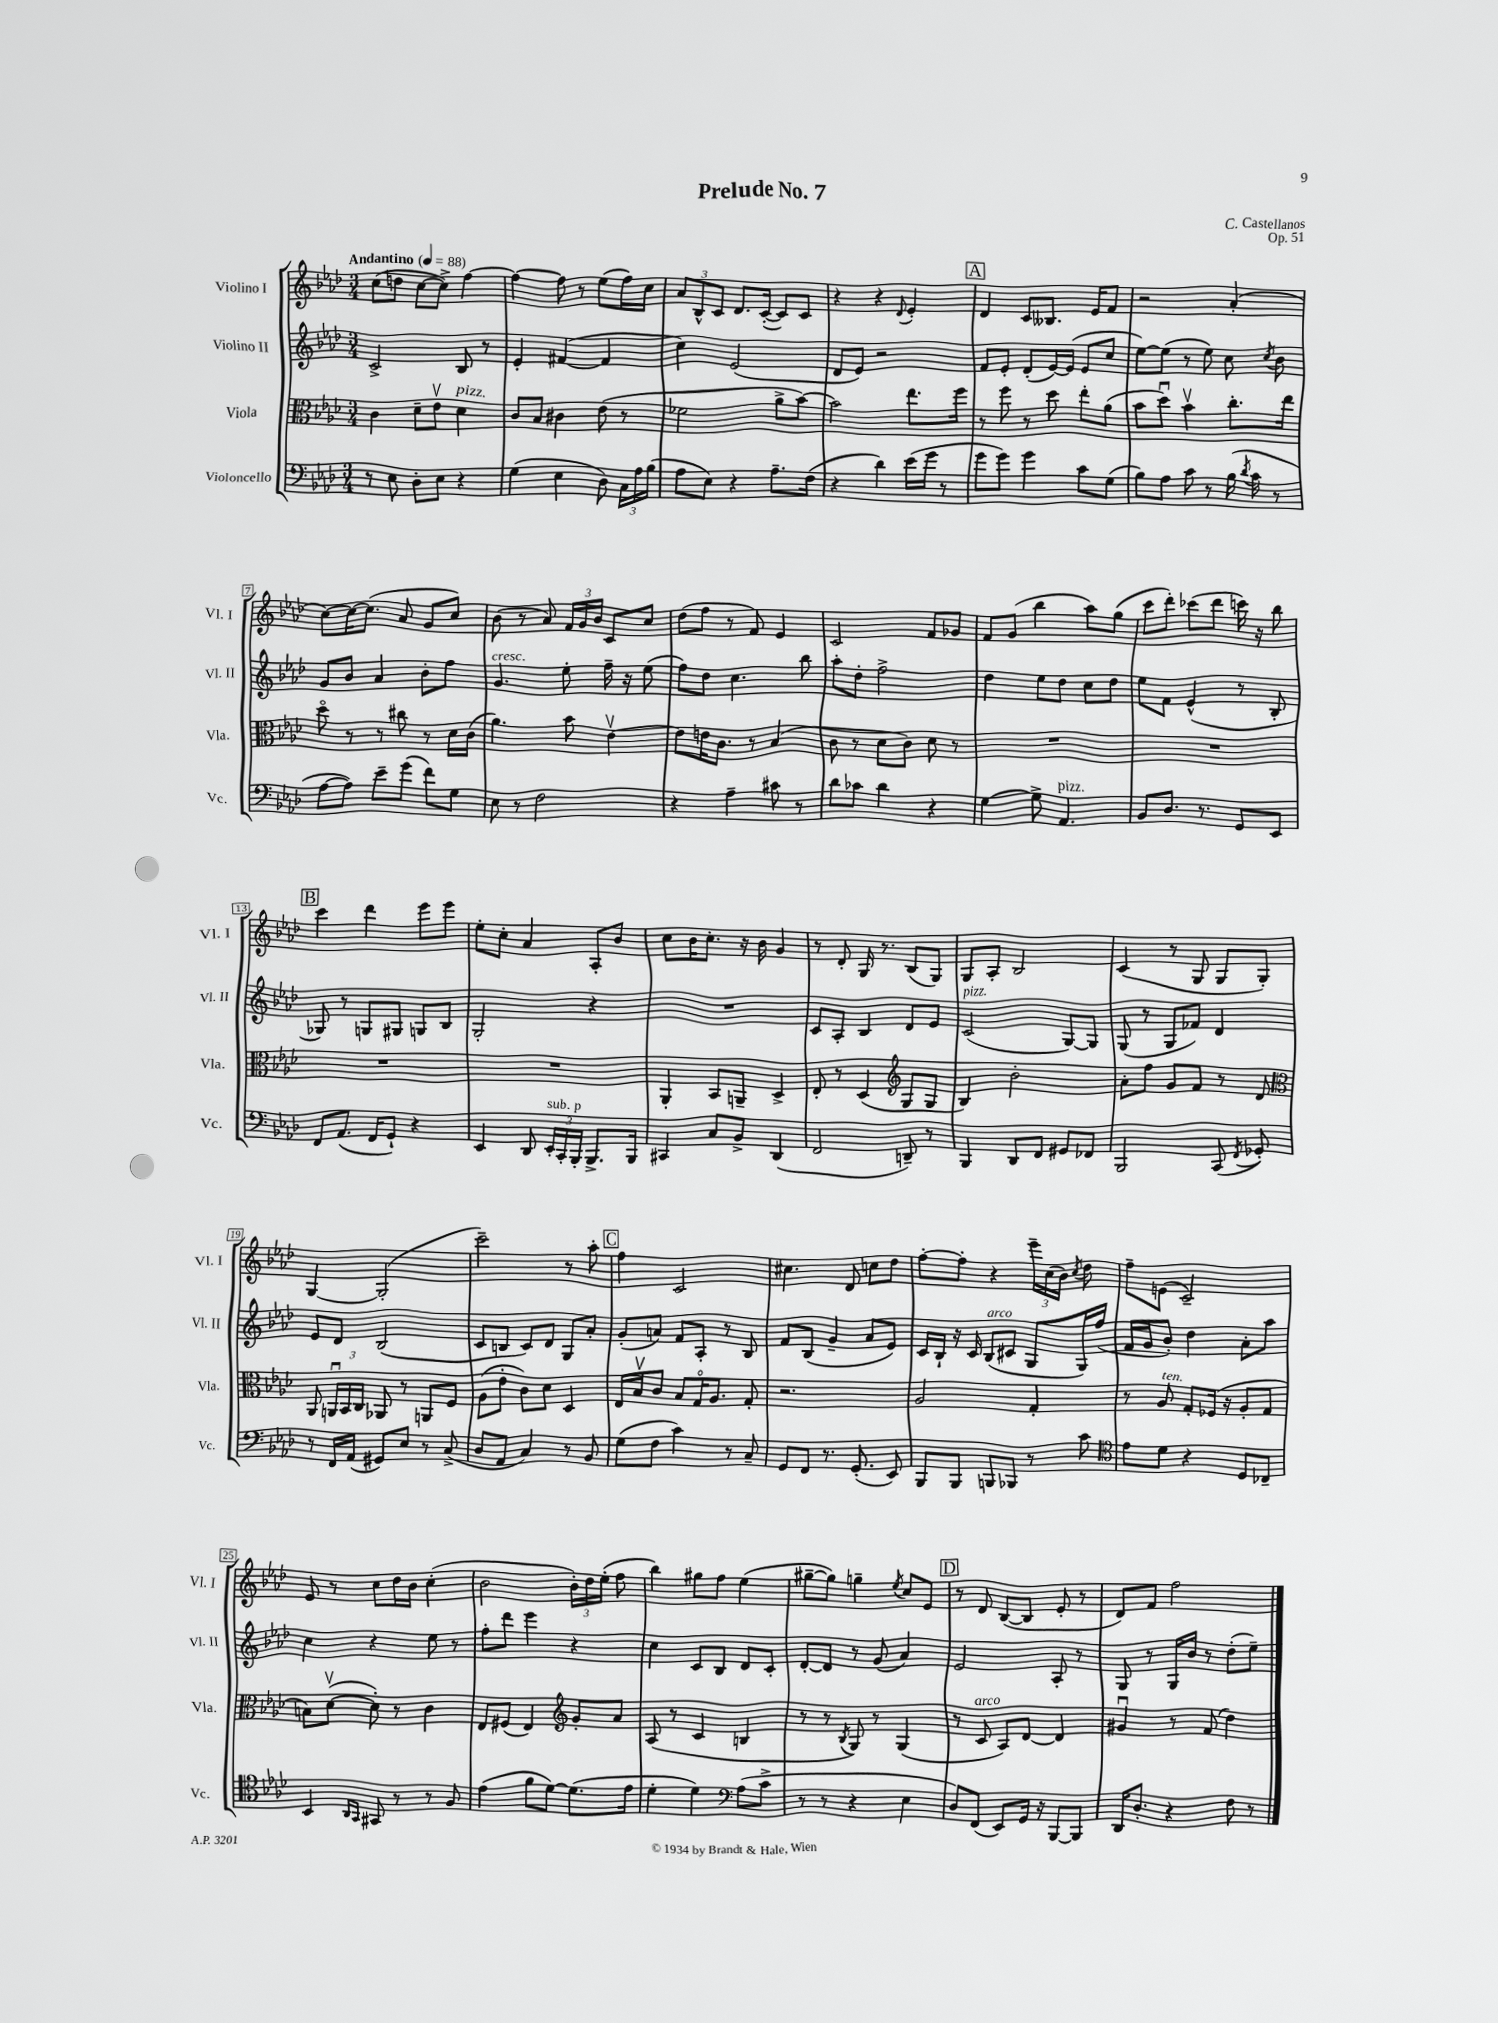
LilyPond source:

\header { title = "Prelude No. 7" composer = "C. Castellanos" opus = "Op. 51" }
<<
\new StaffGroup <<
\new Staff = "s0" \with { instrumentName = "Violino I" shortInstrumentName = "Vl. I" } {
    \clef treble \key aes \major \numericTimeSignature \time 3/4 \tempo "Andantino" 4 = 88
    \autoBeamOff c''8[( d''8] c''8[~ c''8]->) f''4~ |
    f''4~ f''8 r8 ees''8[( f''16) c''16] |
    \tuplet 3/2 { aes'8[ bes8-^ c'8] } des'8.[ c'16]~-.( c'8[) c'8] |
    r4 r4 \appoggiatura { des'8 } ees'4-. |
    \mark \markup { \box "A" } des'4 c'8[ beses8.] ees'16[ f'8] |
    r2 aes'4-.( |
    c''8[~) c''16~ c''8.]( aes'8 g'8[ c''8]) |
    bes'8( r8 aes'8) \tuplet 3/2 { f'16[ g'16 bes'16] } c'8[ c''8] |
    des''8[( f''8] r8 f'8) ees'4 |
    c'2 f'8[ ges'8] |
    f'8[ g'8]( bes''4 aes''8[) g''8]( |
    c'''8[ des'''8]-.) ces'''8[( des'''8] c'''16) r16 bes''8 |
    \mark \markup { \box "B" } c'''4 des'''4 ees'''8[ ees'''8] |
    ees''8[-. c''8]-. aes'4 aes8[-. bes'8] |
    c''8[ bes'16 c''8.]-. r16 bes'16 g'4 |
    r8 des'8-. g16 r8. bes8[( g8]) |
    g8[ aes8]-. bes2 |
    c'4( r8 g8 g8[ g8]-.) |
    g4~ g2-.( |
    c'''2--) r8 aes''8-. |
    \mark \markup { \box "C" } f''4 c'2 |
    cis''4. des'8 c''8[ des''8] |
    f''8[~-. f''8]-. r4 \tuplet 3/2 { ees'''16[-- c''16( bes'16]) } \acciaccatura { c''8 } des''8 |
    f''8[-- e'8]( c'2--) |
    ees'8 r8 c''8[ des''16 bes'16] c''4-.( |
    bes'2 \tuplet 3/2 { bes'16[-.) des''16 ees''16]-.( } f''8 |
    bes''4) gis''8[ f''8] ees''4( |
    gis''8[~-- gis''8]) g''4-- \acciaccatura { ees''8 } c''8[ ees'8] |
    \mark \markup { \box "D" } r8 des'8 bes8[~( bes8] ees'8-. r8 |
    des'8[) f'8] f''2 \bar "|." |
}
\new Staff = "s1" \with { instrumentName = "Violino II" shortInstrumentName = "Vl. II" } {
    \clef treble \key aes \major \numericTimeSignature \time 3/4
    \autoBeamOff c'2-> bes8 r8 |
    ees'4-. fis'4~( fis'4 |
    c''4) ees'2( |
    des'8[ ees'8]) r2 |
    \mark \markup { \box "A" } f'8[ ees'8]-. des'8[-.( ees'16~) ees'16]( ees'8[ c''8] |
    ees''8[~) ees''8]( r8 ees''8) c''8 \acciaccatura { c''8 } bes'8 |
    g'8[ bes'8] aes'4 bes'8[-. f''8] |
    g'4.^\markup { \italic "cresc." } ees''8-. f''16-- r16 ees''8( |
    f''8[) des''8] c''4. bes''8 |
    aes''8[-. des''8]-. f''2-> |
    des''4 ees''8[ des''8] c''8[ des''8] |
    ees''8[ f'8] ees'4-^( r8 bes8-. |
    \mark \markup { \box "B" } ges8) r8 g8[ gis8] g8[ bes8] |
    g2-. r4 |
    R2. |
    c'8[ aes8]-. bes4 des'8[ ees'8] |
    c'2^\markup { \italic "pizz." }( g8[~) g8] |
    g8( r8 g8[ fes'8]) des'4 |
    ees'8[ des'8] bes2( |
    c'8[ b8] c'8[) des'8] g8[ aes'8]-. |
    \mark \markup { \box "C" } g'8[-.( a'8]) f'8[ aes8]-. r8 bes8 |
    f'8[ bes8]( g'4-- aes'8[ ees'8]) |
    c'16[ bes16]-! r16 c'16 bes8[^\markup { \italic "arco" }( cis'8] g8[ g16) f''16]( |
    f'16[ g'16 bes'8]-.) des''4 aes'8[-. aes''8] |
    c''4 r4 ees''8 r8 |
    f''8[-. des'''8] ees'''4 r4 |
    c''4 c'8[ bes8] des'8[ c'8]-. |
    des'8[~-. des'8] r8 g'8( aes'4) |
    \mark \markup { \box "D" } ees'2 aes8-. r8 |
    g8 r8 g16[ bes'16] r8 des''8[-.( ees''8]--) \bar "|." |
}
\new Staff = "s2" \with { instrumentName = "Viola" shortInstrumentName = "Vla." } {
    \clef alto \key aes \major \numericTimeSignature \time 3/4
    \autoBeamOff c'4 des'8[-- ees'8]\upbow des'4^\markup { \italic "pizz." } |
    c'8[ bes8] cis'4 ees'8( r8 |
    fes'2 aes'8[-> bes'8]~) |
    bes'2 ees''8.[ f''16] |
    \mark \markup { \box "A" } r8 f''8 r8 des''8 ees''8[-. aes'8]( |
    bes'8[ des''8]\downbow) bes'4\upbow c''8.[-. ees''16] |
    des''8\flageolet r8 r8 cis''8 r8 des'16[ c'16]( |
    aes'4.) bes'8 ees'4~\upbow |
    ees'8[ e'16 c'8.] r8 bes4( |
    c'8 r8 des'8[ c'8]) des'8 r8 |
    R2. |
    R2. |
    \mark \markup { \box "B" } R2. |
    R2. |
    aes,4-. bes,8[ a,8]-- des4-> |
    ees8-. r8 des4( \clef treble g8[ g8] |
    bes4) bes'2-. |
    aes'8[-. f''8] g'8[ f'8] r8 des'8 |
    \clef alto aes,8 \tuplet 3/2 { a,16[\downbow bes,16 c16] } aes,8 r8 a,8[ f8] |
    aes8[( ees'8]-. c'8[) des'8] des4 |
    \mark \markup { \box "C" } ees16[ bes16\upbow c'8] bes8[ g16\flageolet aes8.] g8-. |
    r2. |
    aes2 g4-. |
    r8 aes8^\markup { \italic "ten." } g8[-. fes16]( r16 aes8[-. g8] |
    b8[) des'8]~\upbow( des'8-.) r8 c'4 |
    ees8[ fis8]( ees4) \clef treble g'8[-. aes'8] |
    aes8( r8 c'4 b4 |
    r8 r8 \acciaccatura { bes8 } g8) r8 g4( |
    \mark \markup { \box "D" } r8 c'8^\markup { \italic "arco" } aes8[) des'8]~ des'4 |
    gis'4\downbow r8 f'8( des''4) \bar "|." |
}
\new Staff = "s3" \with { instrumentName = "Violoncello" shortInstrumentName = "Vc." } {
    \clef bass \key aes \major \numericTimeSignature \time 3/4
    \autoBeamOff r8 ees8 des8[-. ees8] r4 |
    g4( ees4 des8) \tuplet 3/2 { c16[ aes16 bes16]( } |
    aes8[ ees8]) r4 aes8.[-- f16]( |
    r4 des'4) ees'16[( g'16] r8 |
    \mark \markup { \box "A" } g'8[ g'8]) g'4 c'8[ g8]( |
    bes8[) aes8] c'8 r8 bes16( \acciaccatura { des'8 } c'16 r8 |
    aes8[~ aes8]) ees'8[-- g'8]( f'8[) g8] |
    ees8 r8 f2 |
    r4 aes4-- cis'8 r8 |
    des'8[ ces'8] des'4 r4 |
    g4~ g8-> aes,4.^\markup { \italic "pizz." } |
    bes,8[ des8.] r8. g,8[ ees,8] |
    \mark \markup { \box "B" } f,8[ aes,8.]( f,16[ g,8]-!) r4 |
    ees,4 des,8 \tuplet 3/2 { ees,16[-.^\markup { \italic "sub. p" } c,16-. bes,,16]-. } bes,,8.[-> bes,,16] |
    cis,4 c8[ bes,8]-> des,4( |
    f,2 d,8--) r8 |
    bes,,4 des,8[ f,8] gis,8[ fes,8] |
    bes,,2 c,8( \acciaccatura { f,8 } ges,8-.) |
    r8 f,16[ aes,16]( gis,8[) ees8] r8 c8->( |
    des8[ aes,8] c4) r8 bes,8 |
    \mark \markup { \box "C" } g8[( f8] c'4) r8 c8-- |
    g,8[ f,8] r8. g,8.-.( ees,8) |
    bes,,8[ bes,,8] b,,8[ bes,,8] r8 c'8 |
    \clef tenor ees'8[ des'8] r4 des8[ ces8]-- |
    bes,4 \grace { aes,16[ g,16] } gis,8 r8 r8 f8 |
    ees'4( f'8[ des'8]~) des'8.[( ees'16] |
    des'4-. des'4) \clef bass aes8[( c'8]-> |
    r8 r8 r4 ees4 |
    \mark \markup { \box "D" } des8[) f,8]( ees,8[) g,16] r16 bes,,8[~ bes,,8] |
    des,16[ des8.]-. r4 f8 r8 \bar "|." |
}
>>
>>
\layout { \context { \Score \override BarNumber.stencil = #(make-stencil-boxer 0.1 0.3 ly:text-interface::print) } }
